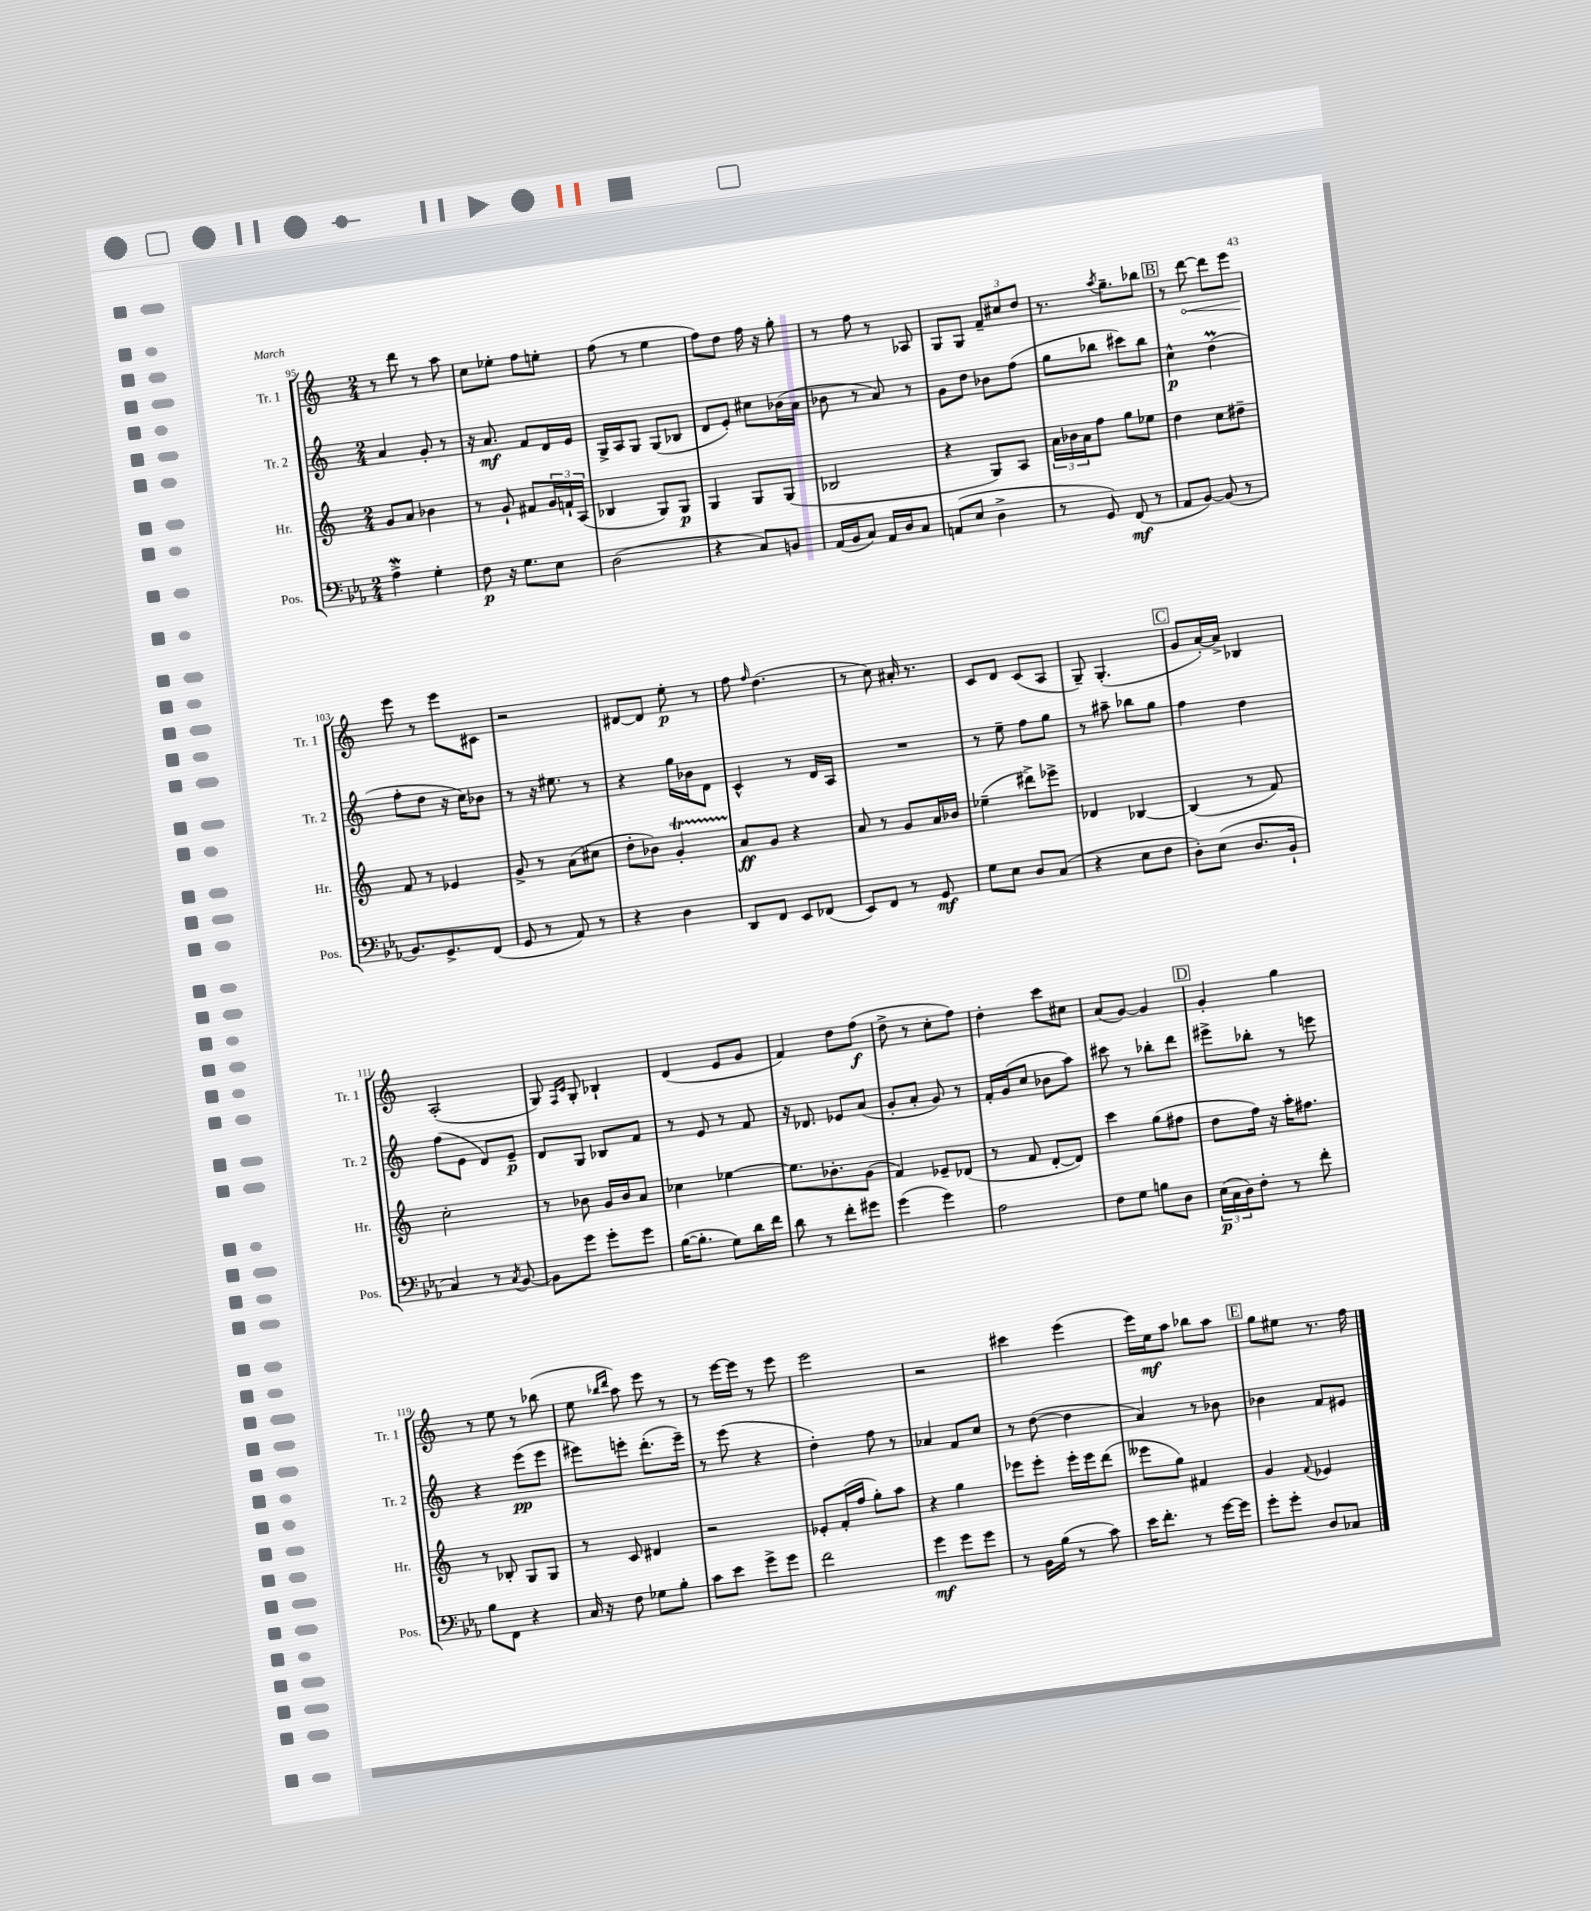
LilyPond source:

<<
\new StaffGroup <<
\new Staff = "s0" \with { instrumentName = "Tr. 1" shortInstrumentName = "Tr. 1" } {
    \clef treble \key c \major \numericTimeSignature \time 2/4
    r8 d'''8 r8 a''8 |
    c''8 ees''8-. f''8 e''8-. |
    f''8( r8 e''4 |
    f''8) d''8 f''16 r16 g''8-. |
    r8 f''8 r8 aes8 |
    g8 g8 \tuplet 3/2 { f'8-- cis''8 d''8 } |
    r8. \acciaccatura { a''8 } g''8.-- bes''8 |
    \mark \markup { \box "B" } r8 \once \override Hairpin.circled-tip = ##t d'''8~\< d'''8 e'''8 |
    e'''8\! r8 e'''8 cis'8 |
    r2 |
    dis'8~ dis'8 e''8-.\p r8 |
    f''8 \grace { f''16 } d''4.( |
    r8 c''8) ais'16-. r8. |
    c'8 d'8 c'8( a8 |
    g8--) g4.-.( |
    \mark \markup { \box "C" } g'8 a'16~-.) a'16-> bes4 |
    a2-.( |
    g8) \grace { f16 c'16 } g8-. bes4-! |
    d'4( e'8 g'8 |
    f'4) d''8 f''8\f( |
    d''8-> r8 c''8-. f''8) |
    d''4-. c'''8 cis''8 |
    a'8( g'8~) g'4 |
    \mark \markup { \box "D" } g'4-. g''4 |
    r8 e''8 r8 bes''8( |
    e''8 \grace { bes''16 d'''16 } a''8) e'''8 r8 |
    r8 e'''16~ e'''16 r8 e'''8 |
    e'''2 |
    r2 |
    cis'''4 e'''4( |
    e'''16) e''16\mf a''8 bes''8 a''8 |
    \mark \markup { \box "E" } g''8 eis''8 r8. f''16 \bar "|." |
}
\new Staff = "s1" \with { instrumentName = "Tr. 2" shortInstrumentName = "Tr. 2" } {
    \clef treble \key c \major \numericTimeSignature \time 2/4
    a'4 g'8-. r8 |
    r16 a'8.\mf f'8 d'16 e'16 |
    g16-> a16 g8 g8( bes8 |
    d'8 e'8-.) cis''8 bes'16( a'16 |
    bes'8 r8 a'8) r8 |
    g'8 d''8 bes'8 f''8( |
    g''8 bes''8 cis'''8) bes''8 |
    \mark \markup { \box "B" } c''4-^\p d''4\prall( |
    f''8-. d''8 r16 c''16) bes'8 |
    r8 r16 eis''8. r8 |
    r4 g''16 bes'16 d'8 |
    c'4-^ r8 d'16 a16 |
    R2 |
    r8 e''8-- f''8 g''8 |
    r8 ais''8-- bes''8 g''8 |
    \mark \markup { \box "C" } f''4 d''4 |
    f''8( e'8 d'8) e'8--\p |
    d'8 g8 bes8 f'8 |
    r8 e'8 r8 f'8 |
    r16 des'8. ees'8 a'8( |
    g'8-. a'8-. g'8) r8 |
    f'16-. g'16( c''8 bes'8 a''8) |
    cis'''8 r8 bes''8-. d'''8 |
    \mark \markup { \box "D" } eis'''8-> bes''8-. r8 e'''8 |
    r4 e'''8\pp( e'''8 |
    eis'''8) e'''8-. d'''8.-.( e'''16--) |
    r8 e'''8( r4 |
    d''4-.) f''8 r8 |
    aes'4 f'8 c''8 |
    r8 d''8~( d''4 |
    a'4) r8 bes'8 |
    \mark \markup { \box "E" } bes'4 f'8 eis'8 \bar "|." |
}
\new Staff = "s2" \with { instrumentName = "Hr." shortInstrumentName = "Hr." } {
    \clef treble \key c \major \numericTimeSignature \time 2/4
    g'8 a'8 bes'4 |
    r8 g'8-! fis'8 \tuplet 3/2 { g'16 f'16-! a16( } |
    bes4 g8) g8\p |
    g4 g8 g8( |
    bes2 |
    r4 g8) a8 |
    \tuplet 3/2 { a'16 bes'16 a'16 } f''8 g''8 ees''8 |
    \mark \markup { \box "B" } d''4 c''8 dis''8-- |
    f'8 r8 ees'4 |
    g'8-> r8 a'8( cis''8 |
    d''8-. bes'8) g'4-.\startTrillSpan |
    a'8\stopTrillSpan\ff g'8 r4 |
    a'8 r8 g'8 a'16 bes'16 |
    ees''4--( dis'''8->) ees'''8-> |
    des'4 bes4~ |
    \mark \markup { \box "C" } bes4( r8 f'8) |
    c''2-. |
    r8 bes'8 g'16 bes'16 a'8 |
    ces''4 ees''4~ |
    ees''8. bes'8.-. g'8( |
    f'4) ees'8-- des'8( |
    r8 f'8 d'8~-. d'8) |
    c'''4 g''8( fis''8 |
    \mark \markup { \box "D" } d''8 f''16) r16 a''16-. fis''8. |
    r8 bes8-. g8 g8 |
    r8 c'8 dis'4 |
    r2 |
    ees'8-. f'16-.( f''16 g''8-.) a''8 |
    r4 g''4 |
    ees'''8 ees'''8-. ees'''16-. ees'''16 d'''8( |
    eeses'''8 g''8) fis'4 |
    \mark \markup { \box "E" } g'4 \appoggiatura { f'8 } ees'4 \bar "|." |
}
\new Staff = "s3" \with { instrumentName = "Pos." shortInstrumentName = "Pos." } {
    \clef bass \key ees \major \numericTimeSignature \time 2/4
    aes4->\mordent g4-. |
    f8\p r16 g8. ees8 |
    d2( |
    r4 c8) b,8 |
    aes,16( bes,16 c8) aes,16 d16 c8 |
    a,8( ees8 d4-> |
    r8 g,8) f,8\mf( r8 |
    \mark \markup { \box "B" } aes,8 bes,8~) bes,8( r8 |
    bes,8.) g,8.-> f,8( |
    g,8 r8 aes,8) r8 |
    r4 d4 |
    d,8 f,8 ees,8 fes,8( |
    ees,8) f,8 r8 g,8\mf |
    g8 ees8 d8 c8( |
    r4 ees8 f8 |
    \mark \markup { \box "C" } d8-.) ees8( d8. bes,16-! |
    c4) r8 \acciaccatura { c8 } bes,8~ |
    bes,8 g'8 g'8-. g'8 |
    bes16~( bes8.-. g8) d'16 f'16 |
    d'8 r8 f'8-. gis'8 |
    g'4( g'4) |
    aes2 |
    f8 g8 b8 d8 |
    \mark \markup { \box "D" } \tuplet 3/2 { ees16\p( c16 d16) } f8-. r8 f'8-. |
    bes8 f,8 r4 |
    c16 r16 f8 ges8 bes8-. |
    c'8 ees'8 g'8-> g'8 |
    f'2 |
    g'4\mf g'8 g'8 |
    r8 bes,16 bes16( r8 c'8) |
    ees'16 f'8.-. r8 g'16~ g'16 |
    \mark \markup { \box "E" } g'8-. g'8-. d8 ces8 \bar "|." |
}
>>
>>
\layout { \context { \Score currentBarNumber = #95 } }
